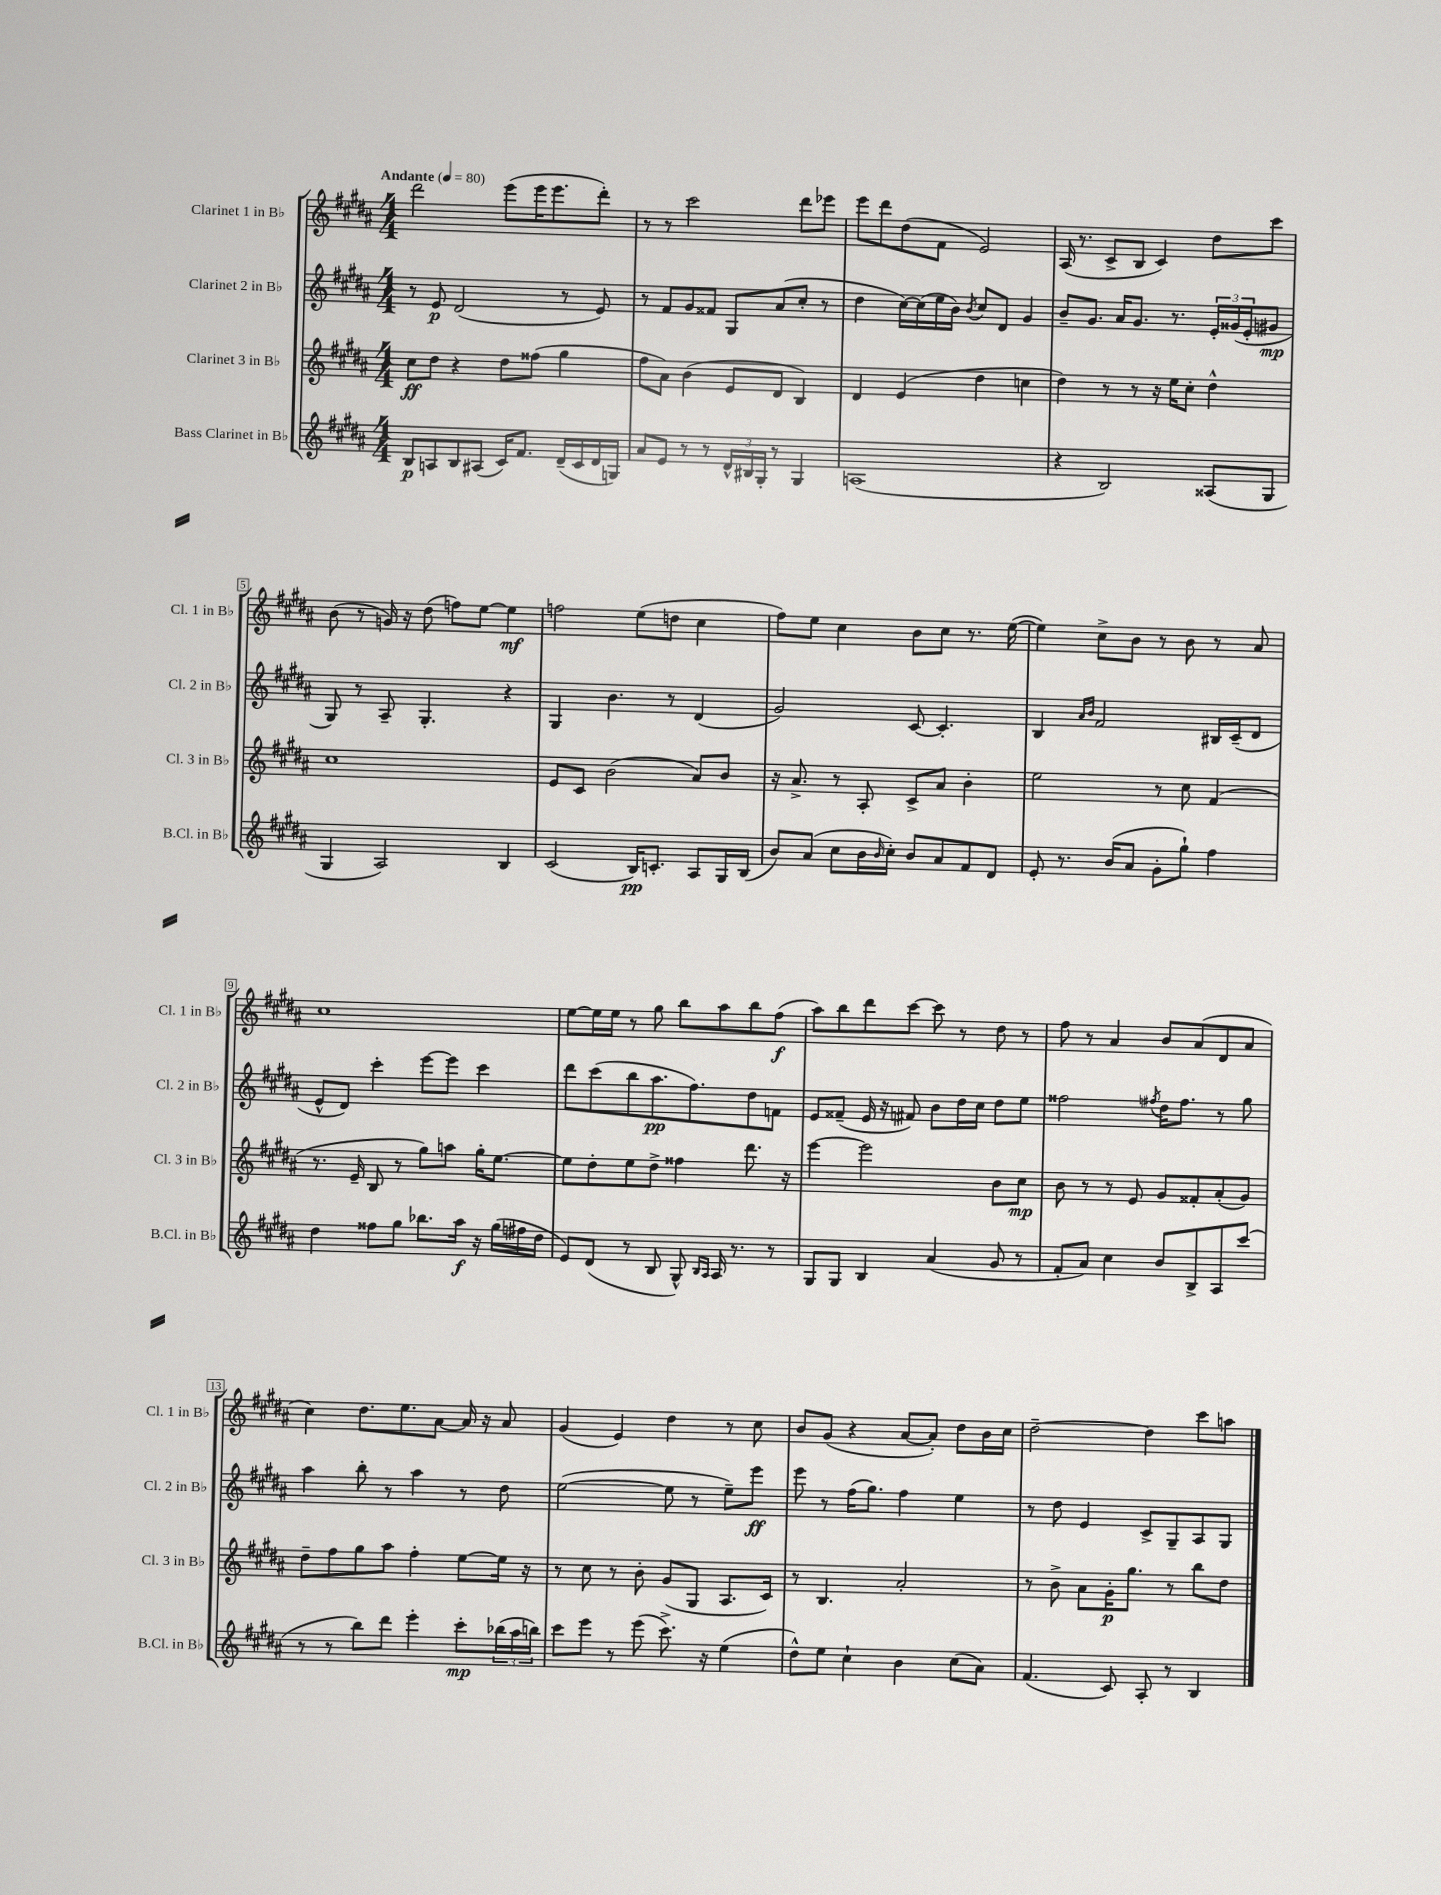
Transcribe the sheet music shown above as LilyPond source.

<<
\new StaffGroup <<
\new Staff = "s0" \with { instrumentName = "Clarinet 1 in Bb" shortInstrumentName = "Cl. 1 in Bb" } {
    \clef treble \key b \major \numericTimeSignature \time 4/4 \tempo "Andante" 4 = 80
    dis'''2 e'''8( e'''16 e'''8. dis'''8-.) |
    r8 r8 cis'''2 dis'''8 ees'''8 |
    e'''8 dis'''8 dis''8( fis'8 e'2) |
    ais16( r8. cis'8-> b8 cis'4) dis''8 cis'''8 |
    b'8( r8 g'16) r16 dis''8( f''8) e''8~ e''4\mf |
    f''2 e''8( d''8 cis''4 |
    fis''8) e''8 cis''4 b'8 cis''8 r8. e''16~( |
    e''4) cis''8-> b'8 r8 b'8 r8 ais'8 |
    cis''1 |
    e''8~ e''16 e''16 r8 gis''8 b''8 ais''8 b''8 fis''8\f( |
    ais''8) b''8 dis'''8 cis'''8~ cis'''8 r8 dis''8 r8 |
    fis''8 r8 ais'4 b'8 ais'8( dis'8 ais'8 |
    cis''4) dis''8. e''8. ais'8~ ais'16 r16 ais'8 |
    gis'4( e'4) dis''4 r8 cis''8 |
    b'8 gis'8( r4 ais'8~ ais'8-.) dis''8 b'16 cis''16 |
    dis''2~-- dis''4 cis'''8 a''8 \bar "|." |
}
\new Staff = "s1" \with { instrumentName = "Clarinet 2 in Bb" shortInstrumentName = "Cl. 2 in Bb" } {
    \clef treble \key b \major \numericTimeSignature \time 4/4
    r8 e'8\p dis'2( r8 e'8) |
    r8 fis'8 gis'8 fisis'8 gis8 ais'8( cis''8-. r8 |
    dis''4 cis''16~) cis''16( e''16 b'16) \acciaccatura { b'8 } cis''8 dis'8 gis'4 |
    b'8-- gis'8. ais'16 gis'8. r8. \tuplet 3/2 { e'16-. gisis'16( e'16-. } gis'8\mp |
    gis8) r8 ais8-- gis4.-. r4 |
    gis4 b'4. r8 dis'4( |
    gis'2) cis'8~ cis'4.-. |
    b4 \grace { ais'16 b'16 } fis'2 bis16 cis'16--( dis'8 |
    e'8-^ dis'8) cis'''4-. e'''8~ e'''8 cis'''4 |
    dis'''8 cis'''8( b''8 ais''8.\pp fis''8.) dis''8 f'8 |
    e'8 fisis'8--( e'16 r16 fis'8) b'8 dis''16 cis''16 dis''8 e''8 |
    fisis''2 \acciaccatura { fis''8 } dis''16 fis''8. r8 gis''8 |
    ais''4 b''8-. r8 ais''4 r8 dis''8 |
    e''2~( e''8 r8 e''8--) e'''8\ff |
    e'''8 r8 fis''16( gis''8.) fis''4 e''4 |
    r8 dis''8 e'4 cis'8-> gis8-- ais8 gis8 \bar "|." |
}
\new Staff = "s2" \with { instrumentName = "Clarinet 3 in Bb" shortInstrumentName = "Cl. 3 in Bb" } {
    \clef treble \key b \major \numericTimeSignature \time 4/4
    cis''8\ff dis''8 r4 dis''8 fisis''8( gis''4 |
    fis''8 ais'8) b'4( e'8 dis'8 b4) |
    dis'4 e'4( dis''4 c''4 |
    dis''4) r8 r8 r16 e''16 cis''8-. dis''4-^ |
    cis''1 |
    e'8 cis'8 b'2( ais'8) b'8 |
    r16 ais'8.-> r8 ais8-. cis'8-> ais'8 b'4-. |
    e''2 r8 cis''8 fis'4( |
    r8. e'16-- b8 r8 gis''8) a''8 gis''16-. e''8.~ |
    e''8 dis''8-. e''8 dis''8-> fisis''4 dis'''8. r16 |
    e'''4~ e'''2 b'8 cis''8\mp |
    b'8 r8 r8 e'8 gis'8 fisis'8-. ais'8-.( gis'8) |
    dis''8-- fis''8 gis''8 ais''8 fis''4-. e''8~ e''16 r16 |
    r8 cis''8 r8 b'8-. gis'8( gis8 ais8. cis'16) |
    r8 b4. ais'2-. |
    r8 b'8-> ais'8 gis'16-.\p gis''8. r8 b''8 dis''8 \bar "|." |
}
\new Staff = "s3" \with { instrumentName = "Bass Clarinet in Bb" shortInstrumentName = "B.Cl. in Bb" } {
    \clef treble \key b \major \numericTimeSignature \time 4/4
    b8\p a8 b8 ais8( cis'16) fis'8. dis'16--( cis'16 dis'16 g16) |
    ais'8 e'8 r8 r8 \tuplet 3/2 { dis'16-^ bis16 gis16-. } r8 gis4 |
    a1( |
    r4 b2) aisis8( gis8 |
    gis4 ais2) b4 |
    cis'2( b16\pp) c'8.-. ais8 gis16 b16( |
    b'8) ais'8( cis''8 b'16 \grace { b'16 } cis''16-.) b'8 ais'8 fis'8 dis'8 |
    e'8-. r8. b'16( ais'8 gis'8-. gis''8-!) fis''4 |
    dis''4 fisis''8 gis''8 bes''8. ais''16\f r16 gis''16( fis''16 dis''16 |
    e'8) dis'8( r8 b8 gis8-^) \grace { b16 ais16 } ais16 r8. r8 |
    gis8 gis8 b4 ais'4( gis'8 r8 |
    fis'8-. ais'8) cis''4 b'8 b8-> ais8 cis'''8( |
    r8 r8 b''8) dis'''8 e'''4-. cis'''8-.\mp \tuplet 3/2 { bes''16( ais''16 b''16) } |
    cis'''8 e'''8 r8 e'''8( cis'''8.->) r16 e''4( |
    dis''8-^) e''8 cis''4-! b'4 cis''8( ais'8) |
    fis'4.( cis'8) ais8-. r8 b4 \bar "|." |
}
>>
>>
\layout { \context { \Score \override BarNumber.stencil = #(make-stencil-boxer 0.1 0.3 ly:text-interface::print) } }
